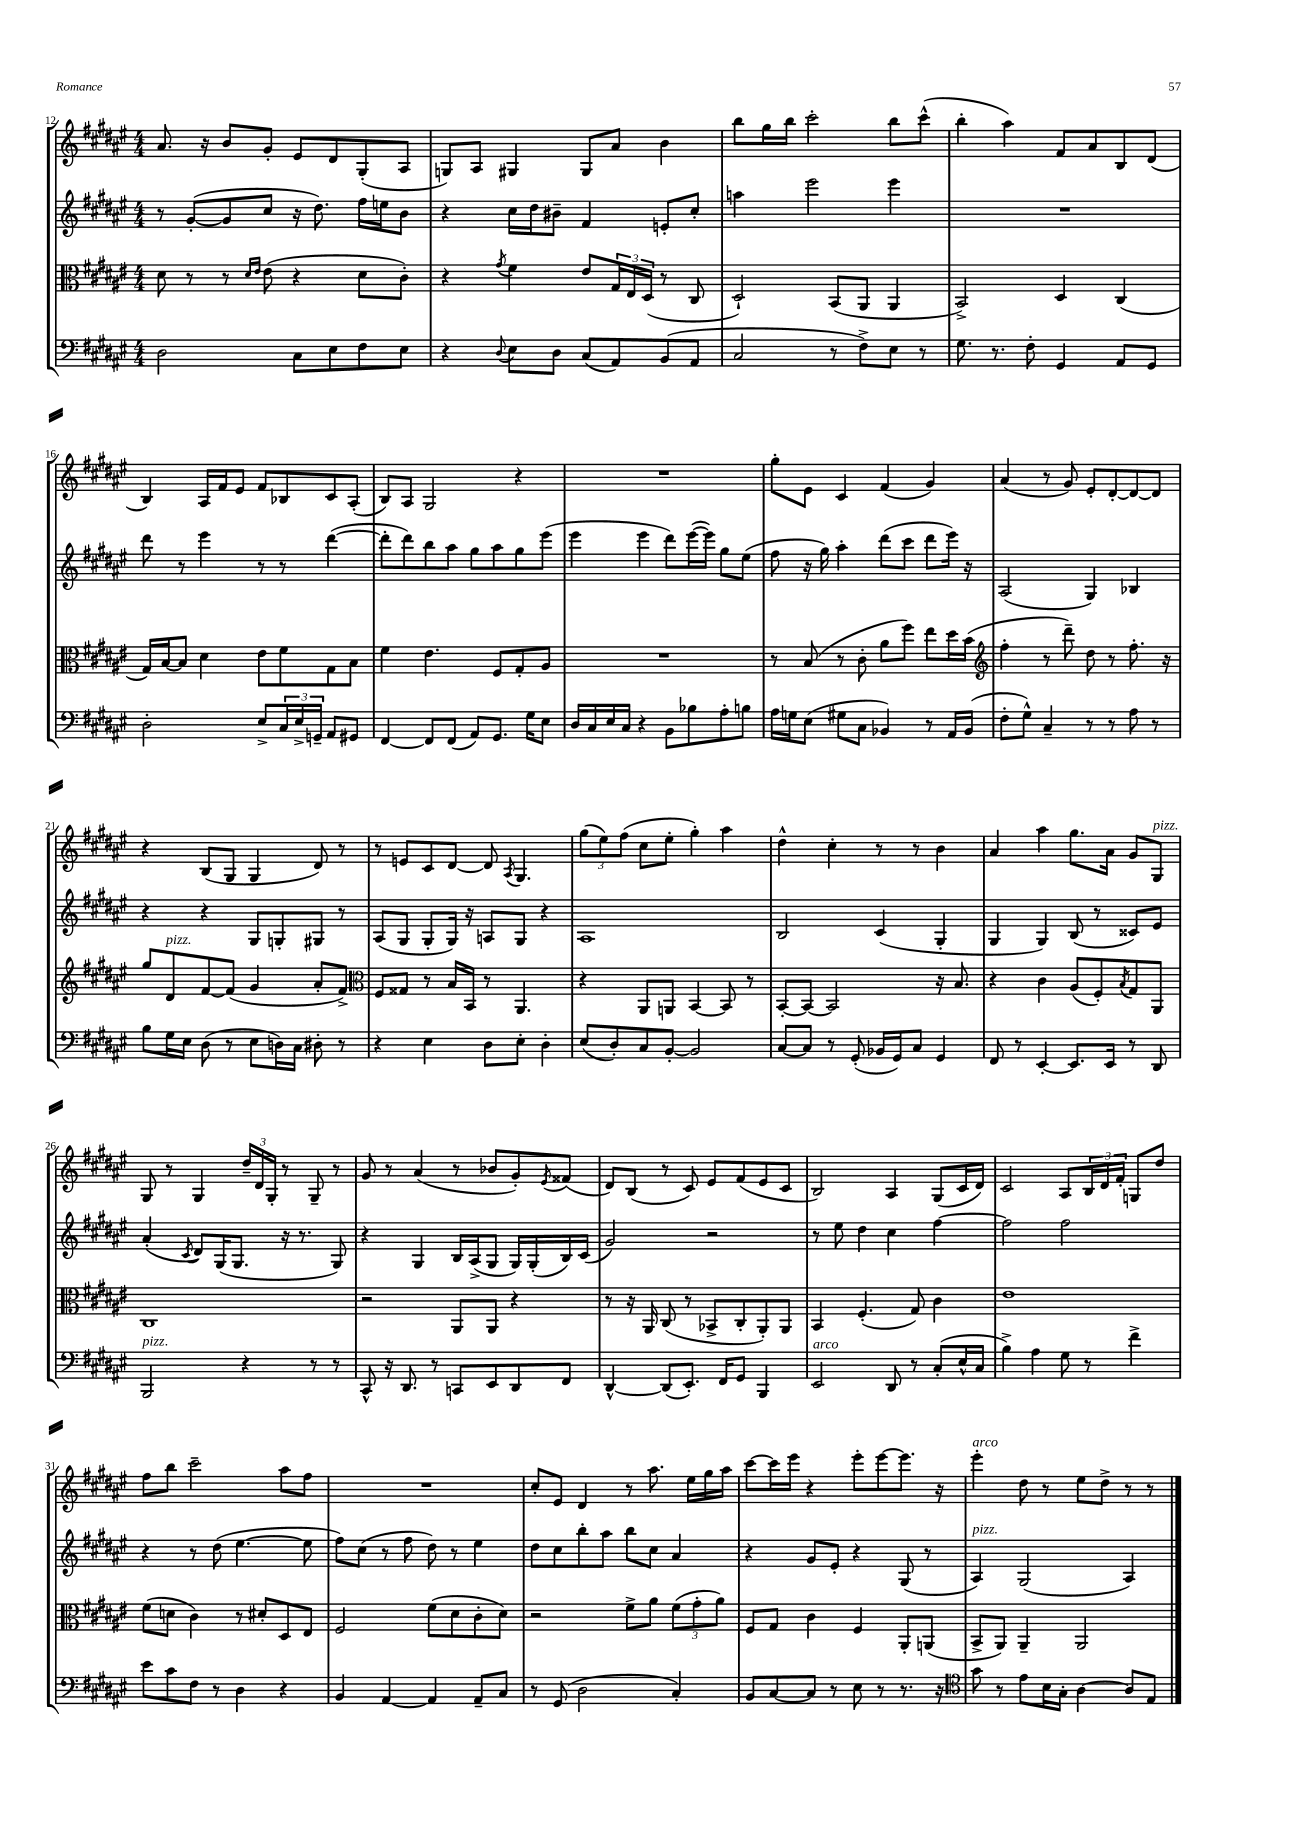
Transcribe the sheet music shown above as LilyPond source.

<<
\new StaffGroup <<
\new Staff = "s0" {
    \clef treble \key fis \major \numericTimeSignature \time 4/4
    ais'8. r16 b'8 gis'8-. eis'8 dis'8 gis8-.( ais8 |
    g8) ais8 gis4 gis8 ais'8 b'4 |
    b''8 gis''16 b''16 cis'''2-. b''8 cis'''8-^( |
    b''4-. ais''4) fis'8 ais'8 b8 dis'8( |
    b4) ais16 fis'16 eis'8 fis'8 bes8 cis'8 ais8-.( |
    b8) ais8 gis2 r4 |
    R1 |
    gis''8-. eis'8 cis'4 fis'4( gis'4) |
    ais'4( r8 gis'8) eis'8-. dis'8~-. dis'8~ dis'8 |
    r4 b8( gis8 gis4 dis'8) r8 |
    r8 e'8 cis'8 dis'8~ dis'8 \acciaccatura { ais8 } gis4. |
    \tuplet 3/2 { gis''8( eis''8) fis''8( } cis''8 eis''8-. gis''4-.) ais''4 |
    dis''4-^ cis''4-. r8 r8 b'4 |
    ais'4 ais''4 gis''8. ais'16 gis'8 gis8^\markup { \italic "pizz." } |
    gis8 r8 gis4 \tuplet 3/2 { dis''16-- dis'16 gis16-. } r8 gis8-- r8 |
    gis'8 r8 ais'4( r8 bes'8 gis'8-.) \acciaccatura { eis'8 } fisis'8( |
    dis'8) b8( r8 cis'8) eis'8 fis'8( eis'8 cis'8 |
    b2) ais4 gis8( cis'16 dis'16) |
    cis'2 ais8 \tuplet 3/2 { b16 dis'16 fis'16-. } g8 dis''8 |
    fis''8 b''8 cis'''2-- ais''8 fis''8 |
    R1 |
    cis''8-. eis'8 dis'4 r8 ais''8. eis''16 gis''16 ais''16 |
    cis'''8~ cis'''16 eis'''16 r4 eis'''8-. eis'''8~ eis'''8. r16 |
    eis'''4-.^\markup { \italic "arco" } dis''8 r8 eis''8 dis''8-> r8 r8 \bar "|." |
}
\new Staff = "s1" {
    \clef treble \key fis \major \numericTimeSignature \time 4/4
    r8 gis'8~-.( gis'8 cis''8 r16 dis''8.) fis''16 e''16 b'8 |
    r4 cis''16 dis''16 bis'8-- fis'4 e'8-. cis''8-. |
    a''4 eis'''2 eis'''4 |
    R1 |
    dis'''8 r8 eis'''4 r8 r8 dis'''4~( |
    dis'''8-. dis'''8) b''8 ais''8 gis''8 ais''8 gis''8 eis'''8( |
    eis'''4 eis'''4 dis'''8) eis'''16~( eis'''16) gis''8 eis''8( |
    fis''8 r16 gis''16) ais''4-. dis'''8( cis'''8 dis'''8 eis'''16) r16 |
    ais2( gis4) bes4 |
    r4 r4 gis8 g8-. gis8 r8 |
    ais8( gis8 gis8-. gis16) r16 a8 gis8 r4 |
    ais1 |
    b2 cis'4( gis4-. |
    gis4 gis4) b8( r8 cisis'8) eis'8 |
    ais'4-.( \acciaccatura { cis'8 } dis'8) gis16( gis8. r16 r8. gis8) |
    r4 gis4 b16 ais16->( gis8 gis16) gis16-.( b16) cis'16( |
    gis'2) r2 |
    r8 eis''8 dis''4 cis''4 fis''4~ |
    fis''2 fis''2 |
    r4 r8 dis''8( eis''4.~ eis''8 |
    fis''8) cis''8( r8 fis''8 dis''8) r8 eis''4 |
    dis''8 cis''8 b''8-. ais''8 b''8 cis''8 ais'4 |
    r4 gis'8 eis'8-. r4 gis8( r8 |
    ais4^\markup { \italic "pizz." }) gis2( ais4) \bar "|." |
}
\new Staff = "s2" {
    \clef alto \key fis \major \numericTimeSignature \time 4/4
    dis'8 r8 r8 \grace { dis'16 eis'16 } eis'8( r4 dis'8 cis'8-.) |
    r4 \acciaccatura { gis'8 } fis'4 eis'8 \tuplet 3/2 { gis16 eis16 dis16( } r8 cis8 |
    dis2-!) b,8( ais,8 ais,4 |
    b,2->) dis4 cis4( |
    gis16) b16~ b8 dis'4 eis'8 fis'8 gis8 b8 |
    fis'4 eis'4. fis8 gis8-. ais8 |
    R1 |
    r8 b8( r8 cis'8-. ais'8 fis''8) eis''8 dis''16 b'16( |
    \clef treble fis''4-. r8 dis'''8--) dis''8 r8 fis''8.-. r16 |
    gis''8 dis'8^\markup { \italic "pizz." } fis'8~ fis'8( gis'4 ais'8-. fis'8->) |
    \clef alto fis8 gisis8 r8 b16 b,16 r8 ais,4. |
    r4 ais,8 a,8 b,4~ b,8 r8 |
    b,8~-. b,8~ b,2 r16 b8. |
    r4 cis'4 ais8( fis8-.) \acciaccatura { b8 } gis8 ais,8 |
    cis1 |
    r2 ais,8 ais,8 r4 |
    r8 r16 ais,16 cis8( r8 bes,8-> cis8-. ais,8-.) ais,8 |
    b,4 fis4.-.( gis8) cis'4 |
    eis'1 |
    fis'8( d'8 cis'4) r8 dis'8-. dis8 eis8 |
    fis2 fis'8( dis'8 cis'8-. dis'8) |
    r2 fis'8-> ais'8 \tuplet 3/2 { fis'8( gis'8-. ais'8) } |
    fis8 gis8 cis'4 fis4 ais,8-. a,8( |
    b,8-> ais,8) ais,4-- ais,2 \bar "|." |
}
\new Staff = "s3" {
    \clef bass \key fis \major \numericTimeSignature \time 4/4
    dis2 cis8 eis8 fis8 eis8 |
    r4 \appoggiatura { dis8 } eis8 dis8 cis8( ais,8) b,8( ais,8 |
    cis2 r8 fis8->) eis8 r8 |
    gis8. r8. fis8-. gis,4 ais,8 gis,8 |
    dis2-. eis8-> \tuplet 3/2 { cis16 eis16-> g,16-- } ais,8 gis,8 |
    fis,4~ fis,8 fis,8( ais,8) gis,8. gis16 eis8 |
    dis16 cis16 eis16 cis16 r4 b,8 bes8 ais8-. b8 |
    ais16 g16 eis8( gis8 cis8 bes,4) r8 ais,16 bes,16( |
    fis8-. gis8-^) cis4-- r8 r8 ais8 r8 |
    b8 gis16 eis16 dis8( r8 eis8 d16) cis16 dis8-. r8 |
    r4 eis4 dis8 eis8-. dis4-. |
    eis8( dis8-.) cis8 b,8~-. b,2 |
    cis8~ cis8 r8 gis,8-.( bes,16 gis,16) cis8 gis,4 |
    fis,8 r8 eis,4~-. eis,8. eis,16 r8 dis,8 |
    b,,2^\markup { \italic "pizz." } r4 r8 r8 |
    cis,8-^ r16 dis,8. r8 c,8 eis,8 dis,8 fis,8 |
    dis,4~-^ dis,8( eis,8.-.) fis,16 gis,8 b,,4 |
    eis,2^\markup { \italic "arco" } dis,8 r8 cis8-.( eis16-^ cis16 |
    b4->) ais4 gis8 r8 fis'4-> |
    eis'8 cis'8 fis8 r8 dis4 r4 |
    b,4 ais,4~ ais,4 ais,8-- cis8 |
    r8 gis,8( dis2 cis4-.) |
    b,8 cis8~ cis8 r8 eis8 r8 r8. r16 |
    \clef tenor gis'8 r8 eis'8 b16 gis16-. ais4~ ais8 eis8 \bar "|." |
}
>>
>>
\layout { \context { \Score currentBarNumber = #12 } }
